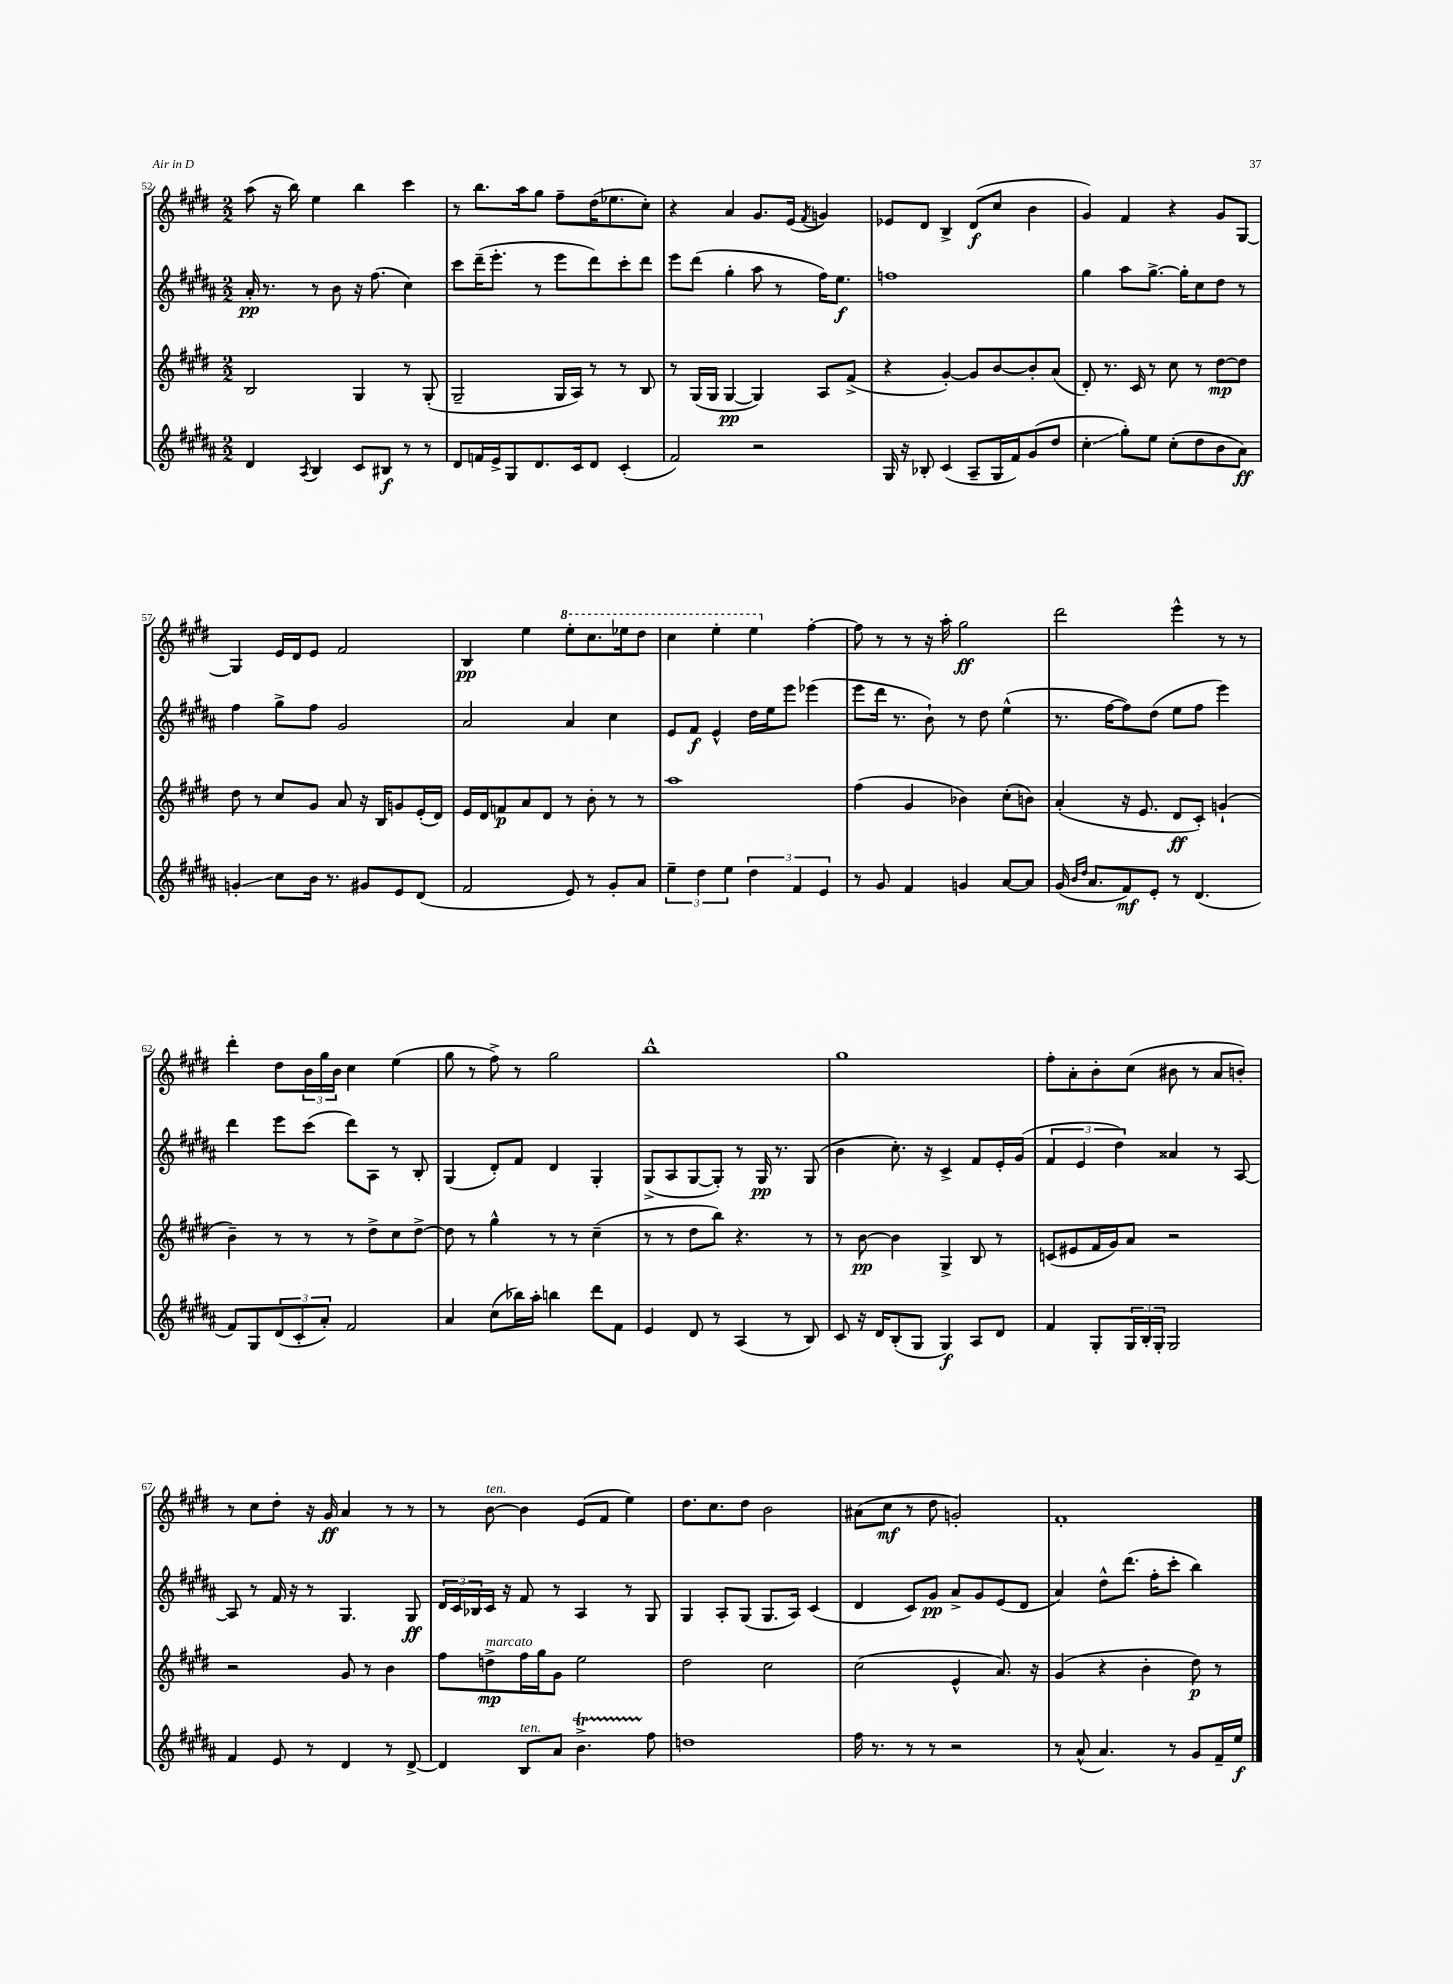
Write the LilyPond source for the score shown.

<<
\new StaffGroup <<
\new Staff = "s0" {
    \clef treble \key e \major \numericTimeSignature \time 2/2
    a''8( r16 b''16) e''4 b''4 cis'''4 |
    r8 b''8. a''16 gis''8 fis''8-- dis''16( ees''8. cis''8-.) |
    r4 a'4 gis'8. e'16( \acciaccatura { fis'8 } g'4) |
    ees'8 dis'8 b4-> dis'8\f( cis''8 b'4 |
    gis'4) fis'4 r4 gis'8 gis8~ |
    gis4 e'16 dis'16 e'8 fis'2 |
    b4\pp e''4 \ottava #1 e'''8-. cis'''8. ees'''16 dis'''8 |
    cis'''4 e'''4-. e'''4 \ottava #0 fis''4~-. |
    fis''8 r8 r8 r16 a''16-. gis''2\ff |
    dis'''2 e'''4-^ r8 r8 |
    dis'''4-. dis''8 \tuplet 3/2 { b'16 gis''16 b'16 } cis''4 e''4( |
    gis''8 r8 fis''8->) r8 gis''2 |
    b''1-^ |
    gis''1 |
    fis''8-. a'8-. b'8-. cis''8( bis'8 r8 a'8 b'8-.) |
    r8 cis''8 dis''8-. r16 gis'16\ff a'4 r8 r8 |
    r8 b'8~^\markup { \italic "ten." } b'4 e'8( fis'8 e''4) |
    dis''8. cis''8. dis''8 b'2 |
    ais'8( cis''8\mf r8 dis''8 g'2-.) |
    fis'1-. \bar "|." |
}
\new Staff = "s1" {
    \clef treble \key b \major \numericTimeSignature \time 2/2
    ais'16-.\pp r8. r8 b'8 r16 fis''8.( cis''4) |
    cis'''8 dis'''16--( e'''8.-. r8 e'''8 dis'''8) cis'''8-. dis'''8 |
    e'''8 dis'''8( gis''4-. ais''8 r8 fis''16) e''8.\f |
    f''1 |
    gis''4 ais''8 gis''8.~-> gis''16-. cis''8 dis''8 r8 |
    fis''4 gis''8-> fis''8 gis'2 |
    ais'2 ais'4 cis''4 |
    e'8 fis'8\f e'4-^ dis''16 e''16 e'''8 ees'''4( |
    e'''8 dis'''16 r8. b'8-!) r8 dis''8 e''4-^( |
    r8. fis''16~ fis''8) dis''8( e''8 fis''8 e'''4) |
    dis'''4 e'''8 cis'''8( dis'''8) ais8 r8 b8-. |
    gis4( dis'8-.) fis'8 dis'4 gis4-. |
    gis8->( ais8 gis8~ gis8-.) r8 gis16\pp r8. gis8( |
    b'4 cis''8.-.) r16 cis'4-> fis'8 e'16-. gis'16( |
    \tuplet 3/2 { fis'4 e'4 dis''4) } aisis'4 r8 ais8~ |
    ais8 r8 fis'16 r16 r8 gis4. gis8\ff |
    \tuplet 3/2 { dis'16 cis'16 bes16 } cis'16 r16 fis'8 r8 ais4 r8 gis8 |
    gis4 ais8-. gis8( gis8. ais16) cis'4( |
    dis'4 cis'8) gis'8\pp ais'8-> gis'8 e'8( dis'8 |
    ais'4) dis''8-^ dis'''8.( fis''16-. cis'''8-. b''4) \bar "|." |
}
\new Staff = "s2" {
    \clef treble \key e \major \numericTimeSignature \time 2/2
    b2 gis4 r8 gis8-.( |
    gis2-- gis16 a16) r8 r8 b8 |
    r8 gis16( gis16 gis4~\pp gis4) a8 fis'8->( |
    r4 gis'4~-.) gis'8 b'8~ b'8-. a'8( |
    dis'8-.) r8. cis'16 r8 cis''8 r8 dis''8~\mp dis''8 |
    dis''8 r8 cis''8 gis'8 a'8 r16 b16 g'8 e'16-.( dis'16) |
    e'16 dis'16 f'8\p a'8 dis'8 r8 b'8-. r8 r8 |
    a''1 |
    fis''4( gis'4 bes'4) cis''8-.( b'8) |
    a'4-.( r16 e'8. dis'8\ff cis'8-.) g'4-!( |
    b'4--) r8 r8 r8 dis''8-> cis''8 dis''8~-> |
    dis''8 r8 gis''4-^ r8 r8 cis''4--( |
    r8 r8 dis''8 b''8) r4. r8 |
    r8 b'8~\pp b'4 gis4-> b8 r8 |
    c'8( eis'8 fis'16 gis'16) a'8 r2 |
    r2 gis'8 r8 b'4 |
    fis''8 d''8->\mp^\markup { \italic "marcato" } fis''16 gis''16 gis'8 e''2 |
    dis''2 cis''2 |
    cis''2( e'4-^ a'8.) r16 |
    gis'4( r4 b'4-. dis''8\p) r8 \bar "|." |
}
\new Staff = "s3" {
    \clef treble \key b \major \numericTimeSignature \time 2/2
    dis'4 \acciaccatura { ais8 } b4 cis'8 bis8\f r8 r8 |
    dis'8 f'16 e'16-> gis8 dis'8. cis'16 dis'8 cis'4-.( |
    fis'2) r2 |
    gis16 r16 bes8-. cis'4( ais8-- gis16 fis'16) gis'8( dis''8 |
    cis''4-.\glissando gis''8-.) e''8 cis''8-.( dis''8 b'8 ais'8\ff) |
    g'4-.\glissando cis''8 b'16 r8. gis'8 e'8 dis'8( |
    fis'2 e'8) r8 gis'8-. ais'8 |
    \tuplet 3/2 { e''4-- dis''4 e''4 } \tuplet 3/2 { dis''4 fis'4 e'4 } |
    r8 gis'8 fis'4 g'4 ais'8~ ais'8 |
    gis'16( \grace { b'16 dis''16 } ais'8. fis'8\mf) e'8-. r8 dis'4.( |
    fis'8) gis8 \tuplet 3/2 { dis'8( cis'8-. ais'8-.) } fis'2 |
    ais'4 cis''8( bes''16) ais''16-. b''4 dis'''8 fis'8 |
    e'4 dis'8 r8 ais4( r8 b8) |
    cis'8 r16 dis'16 b8-.( gis8 gis4\f) ais8 dis'8 |
    fis'4 gis8-. \tuplet 3/2 { gis16 b16-. gis16-. } gis2 |
    fis'4 e'8 r8 dis'4 r8 dis'8~-> |
    dis'4 b8^\markup { \italic "ten." } ais'8 b'4.->\startTrillSpan fis''8\stopTrillSpan |
    d''1 |
    fis''16 r8. r8 r8 r2 |
    r8 ais'8-^( ais'4.) r8 gis'8 fis'16-- e''16\f \bar "|." |
}
>>
>>
\layout { \context { \Score currentBarNumber = #52 } }
